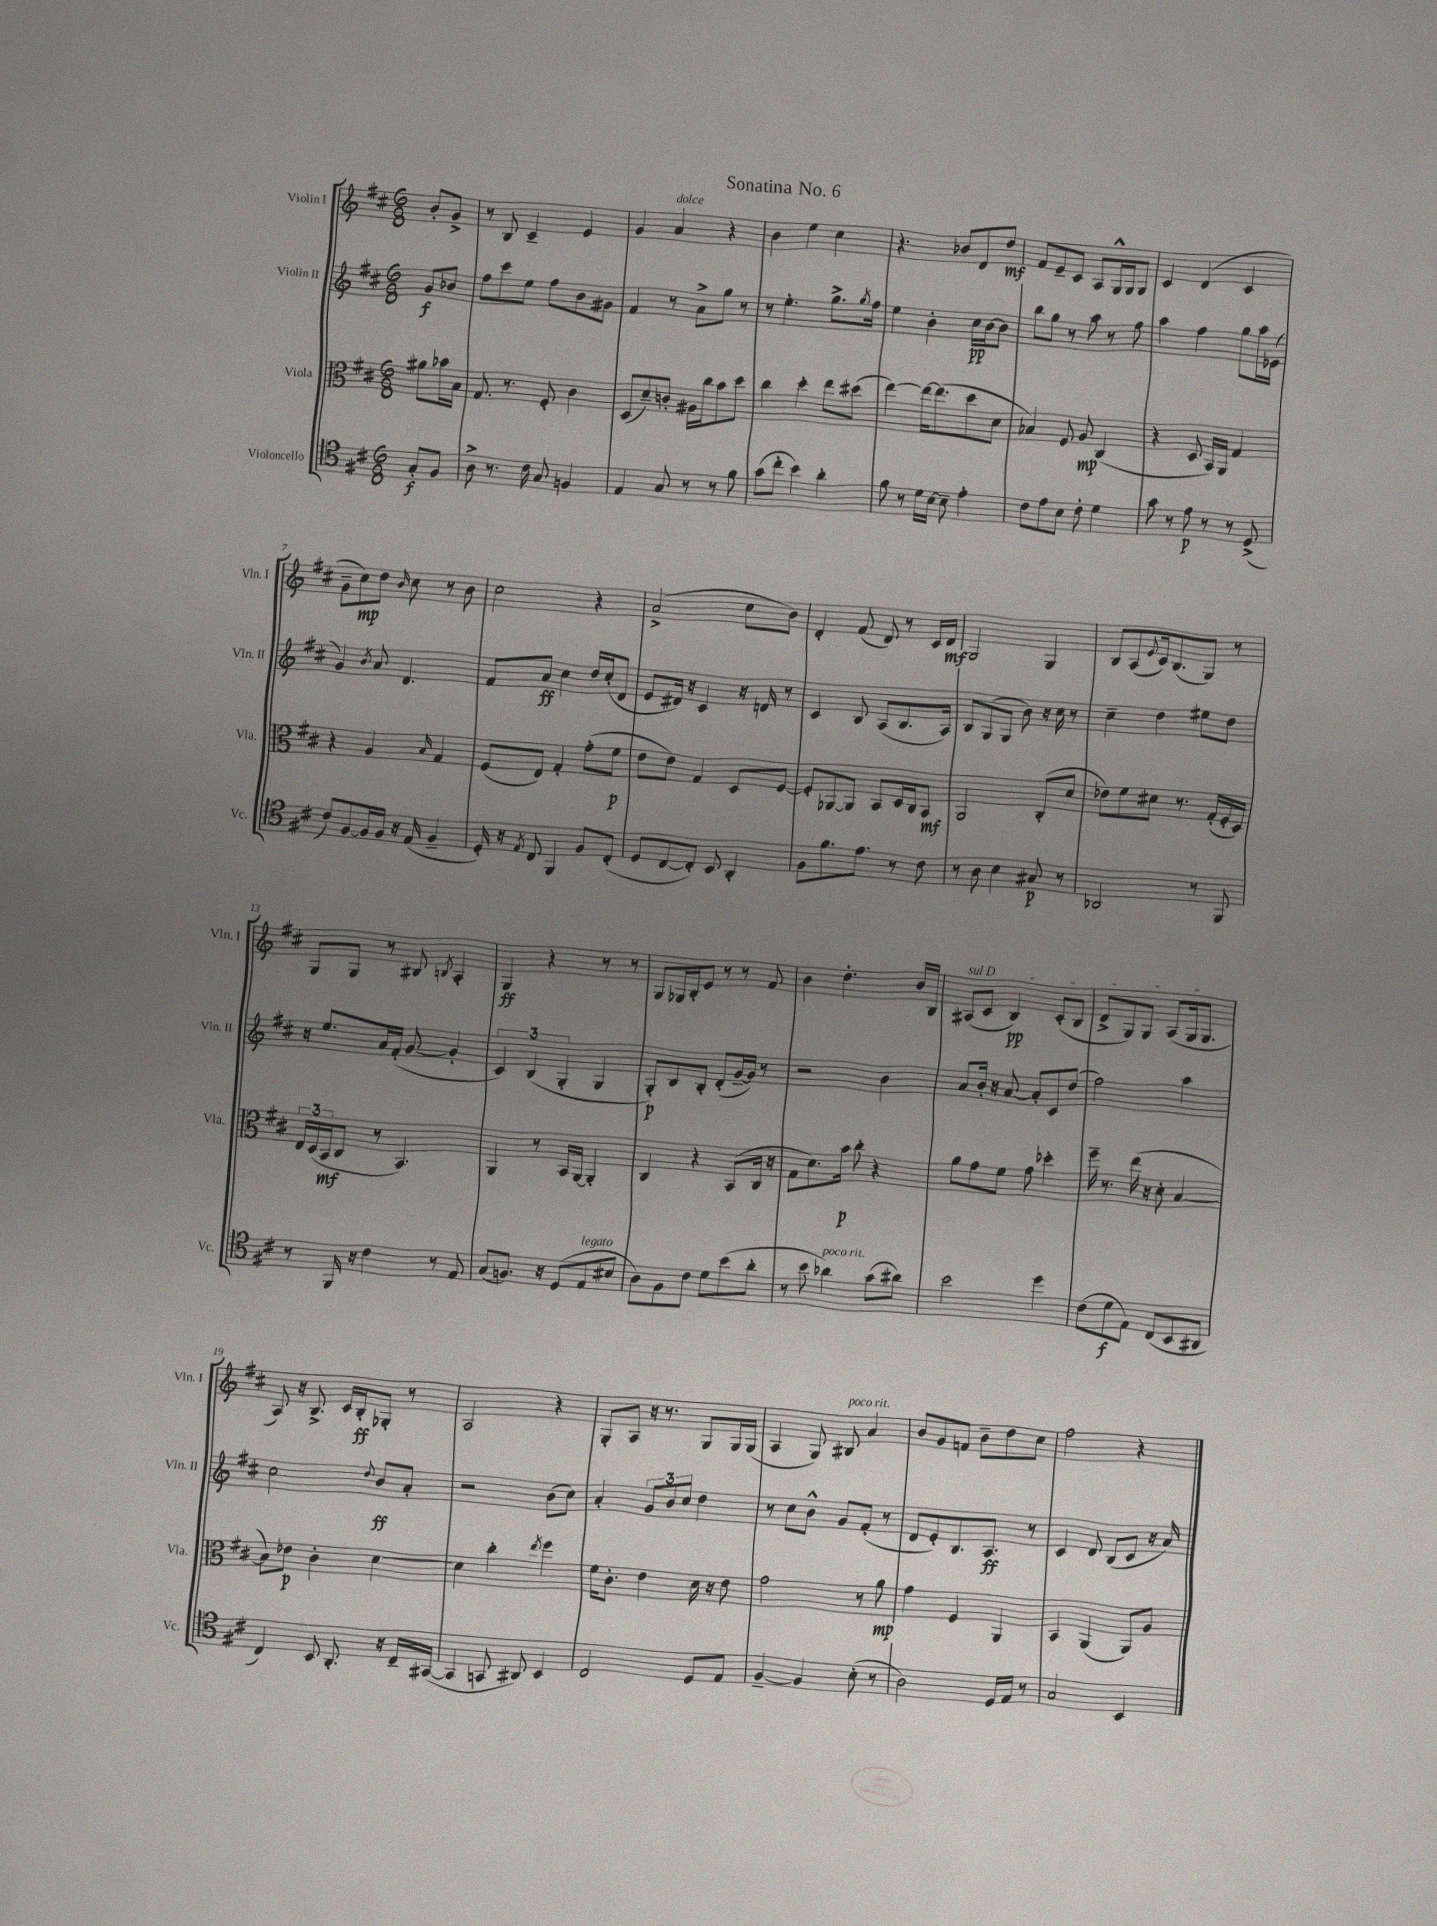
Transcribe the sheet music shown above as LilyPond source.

\header { title = "Sonatina No. 6" }
<<
\new StaffGroup <<
\new Staff = "s0" \with { instrumentName = "Violin I" shortInstrumentName = "Vln. I" } {
    \clef treble \key d \major \numericTimeSignature \time 6/8 \partial 4
    b'8-. g'8-> |
    r8 b8 cis'4-- e'4 |
    g'4 a'4^\markup { \italic "dolce" } r4 |
    b'4 e''4 cis''4 |
    r4. bes'8 d'8 d''8\mf |
    fis'8 e'8-- cis'8 a8 g16-^ g16 g8 |
    cis'4 d'4( cis'4 |
    g'8-- cis''8\mp) d''8 \grace { b'16 } cis''8 r8 b'8 |
    cis''2 r4 |
    a'2->( cis''8 b'8) |
    d'4-. fis'8( d'8) r8 cis'16 d'16\mf |
    g2 g4 |
    b8 a8( \appoggiatura { e'8 } cis'16) b8.( g8) r8 |
    g8 g8 r8 bis8 \acciaccatura { b8 } a4-. |
    g4\ff r4 r8 r8 |
    g8 ges16 b16-. e'8 r8 r8 fis'8 |
    b'4 d''4.-. b'16 b16 |
    \once \override TextSpanner.bound-details.left.text = \markup { \italic "sul D" } ais8\startTextSpan( cis'8 b4\pp) cis'8-.( b8 |
    d'8-> g8) g8 a8( g16 g8.\stopTextSpan |
    a8) r16 b8.-> cis'16 b16-.\ff ges8-. r8 |
    a2 r4 |
    g8-. a8 r16 r8. g8 g16 g16( |
    a4 g8) bis8^\markup { \italic "poco rit." } a'4 |
    b'8 g'8 f'8 b'8-- d''8 cis''8 |
    fis''2 r4 \bar "|." |
}
\new Staff = "s1" \with { instrumentName = "Violin II" shortInstrumentName = "Vln. II" } {
    \clef treble \key d \major \numericTimeSignature \time 6/8 \partial 4
    g'8\f bes'8 |
    fis''8 cis'''8 e''8 fis''8 b'8 gis'8 |
    fis'4 r8 a'8-> g''8 r8 |
    r8 e''4.-. g''8.-> \acciaccatura { g''8 } fis''16 |
    e''4 b'4-. cis''16\pp b'16~ b'8 |
    b''8 g''8 r8 a''8 r8 fis''8 |
    a''4 fis''4 g''8 a''16 ees'16( |
    g'4) \acciaccatura { b'8 } a'8 d'4. |
    fis'8 a'8\ff cis''4 d''16 cis''16-.( d'8 |
    e'8 dis'16) r16 cis'4 r16 d'16 r8 |
    cis'4 b8 a8( b8. a16) |
    b8 g8( g8 b'8) r16 cis''16 r8 |
    cis''4-- d''4 eis''8 d''8 |
    r16 e''8. a'16 fis'16-.( g'8~ g'4-. |
    \tuplet 3/2 { cis'4) b4( g4-. } g4 |
    g8-.\p) b8 b8-. d'8-.( g'16~-- g'16) r8 |
    r2 b'4 |
    a'8 b'16-. r16 a'8~ a'8-. cis'8 d''8( |
    fis''2) a''4 |
    cis''2 \appoggiatura { d''8 } b'8\ff a'8-. |
    r2 b'8( cis''8) |
    a'4-. \tuplet 3/2 { g'8 b'8 cis''8 } d''4 |
    r8 cis''8 b'8-^ g'8 fis'8-.( r8 |
    d'8 e'8-.) b8. a8.\ff r8 |
    cis'4 d'8 b8( cis'8 r16 a'16) \bar "|." |
}
\new Staff = "s2" \with { instrumentName = "Viola" shortInstrumentName = "Vla." } {
    \clef alto \key d \major \numericTimeSignature \time 6/8 \partial 4
    ais'8 bes'16 b16 |
    g8. r8. fis8-. cis'4 |
    d8( d'8--) c'8-. ais16 cis''16 b'8 d''8 |
    cis''4 d''4-. e''8 dis''8( |
    e''4~) e''16~ e''8.( d''8 d'8 |
    bes4) fis8 a8\mp cis4( |
    r4 d8 b,16) a,16 g4 |
    r4 a4 \grace { b16 } g4 |
    fis8( e8) g4-. g'8-.( fis'8\p |
    e'8 e'8) g4 d8 fis8~ |
    fis8-. aes,8~ aes,8 b,8 d16 cis16 b,8\mf |
    a,2 cis8-.( d'8 |
    ees'8) fis'8 dis'8 r8. g16-.( fis16-. d16) |
    \tuplet 3/2 { e16 d16( b,16\mf } cis8 r8 b,4.) |
    a,4 r8 b,16 a,16~ a,4-. |
    cis4 r4 b,8( cis16 r16 |
    g8 d'8.) b'16\p cis''8-. r4 |
    a'8 g'8 fis'8 g'8 des''4-. |
    fis''16-- r8. e''16( r16 d'8-. b4~ |
    b8) ees'8\p cis'4-. d'4~ |
    d'4 cis''4-. \acciaccatura { e''8 } fis''4 |
    fis'16 cis'8.-. e'4 d'16 r16 e'8 |
    g'2 r8 a'8\mp |
    g'4 fis4 a,4 |
    b,4 a,4( a,8) a8 \bar "|." |
}
\new Staff = "s3" \with { instrumentName = "Violoncello" shortInstrumentName = "Vc." } {
    \clef tenor \key d \major \numericTimeSignature \time 6/8 \partial 4
    g8-.\f fis8 |
    a8-> r8. cis'16 g8 f4 |
    e4 g8 r8 r8 fis'8 |
    g'8( cis''8-. b'4) a'4-. |
    fis'8 r8 d'16 b16~ b8-- e'4-. |
    cis'8 e'8 b8 cis'8-. d'4 |
    g'8 r8 e'8\p r8 r8 d8->( |
    cis'8) fis8~ fis16 fis16 r16 e16( fis4-- |
    d16-.) r16 \acciaccatura { e8 } cis8 fis,4 fis8 cis8-.( |
    d8 cis8~ cis8-.) b,8 a,4-. |
    fis8 fis'8. e'8. r8 cis'8 |
    r8 a8 b4 gis8\p r8 |
    aes,2 r8 fis,8 |
    r8 fis,16 r16 cis'4 r8 e8 |
    g8( f8.) r16 d8( e8^\markup { \italic "legato" } bis8 |
    a8) fis8 cis'8 d'8 b'8( a'8-. |
    r8 b'8 aes'4^\markup { \italic "poco rit." }) g'8( ais'8) |
    b'2 d''4 |
    cis'8( d'8\f e8) cis8( b,8 ais,8 |
    cis4) b,8 a,8.-. r16 cis16-- gis,16~( |
    gis,4 g,8 ais,8) b,4 |
    cis2 d8 e8 |
    fis4~-- fis4 b8-.( r8 |
    a2) d16 e16 r8 |
    g2 b,4 \bar "|." |
}
>>
>>
